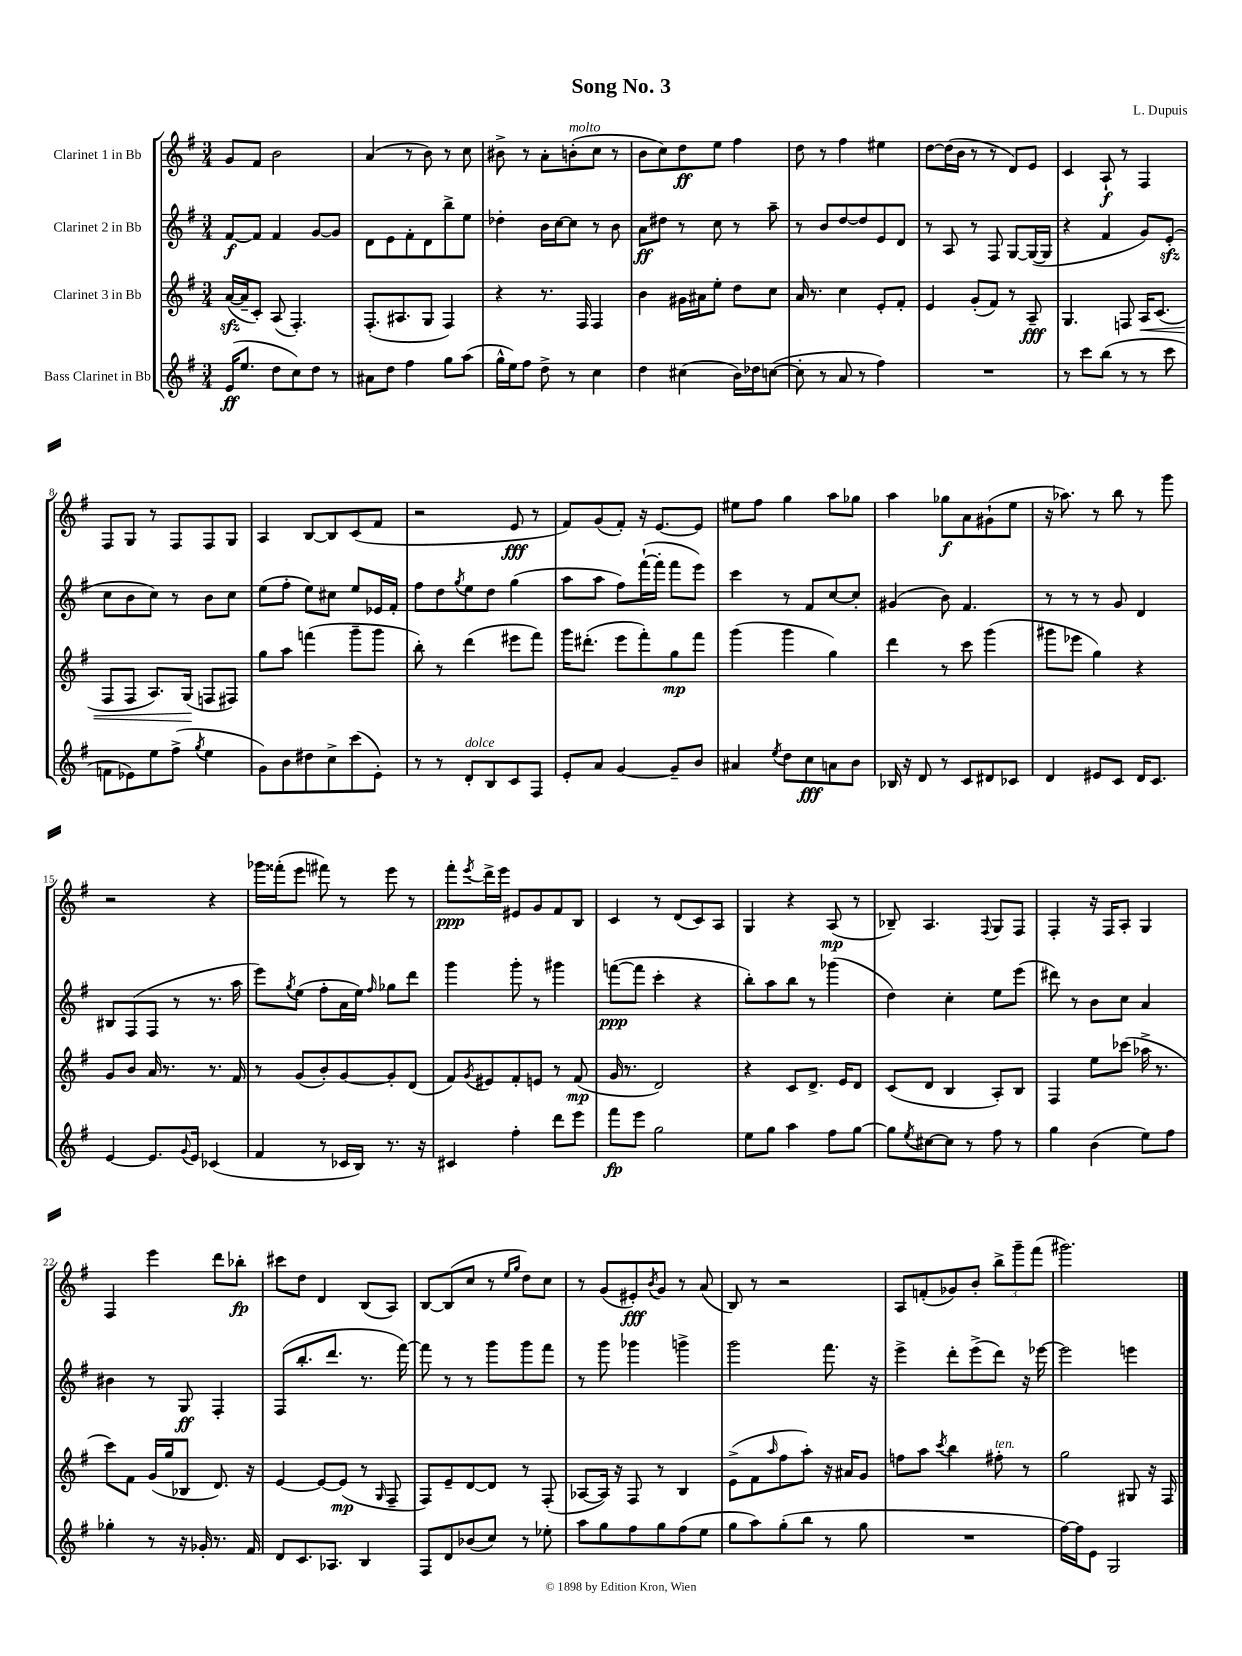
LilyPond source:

\header { title = "Song No. 3" composer = "L. Dupuis" }
<<
\new StaffGroup <<
\new Staff = "s0" \with { instrumentName = "Clarinet 1 in Bb" } {
    \clef treble \key g \major \numericTimeSignature \time 3/4
    g'8 fis'8 b'2 |
    a'4( r8 b'8) r8 c''8 |
    bis'8-> r8 a'8-. b'8-.^\markup { \italic "molto" }( c''8 r8 |
    b'8 c''8) d''8\ff e''8 fis''4 |
    d''8 r8 fis''4 eis''4 |
    d''8~ d''16( b'16 r8 r8 d'8) e'8 |
    c'4 a8-!\f r8 fis4 |
    fis8 g8 r8 fis8 fis8 g8 |
    a4 b8~ b8 c'8( fis'8 |
    r2 e'8\fff r8 |
    fis'8) g'8( fis'8-.) r16 e'8.~ e'8 |
    eis''8 fis''8 g''4 a''8 ges''8 |
    a''4 ges''8\f a'8 gis'8-!( e''8 |
    r16 aes''8.) r8 b''8 r8 g'''8 |
    r2 r4 |
    ges'''16 fisis'''16-.( e'''8 fis'''8) r8 e'''8 r8 |
    fis'''8-.\ppp \acciaccatura { e'''8 } d'''16-> e'''16 eis'8 g'8 fis'8 b8 |
    c'4 r8 d'8( c'8) a8 |
    g4 r4 a8\mp( r8 |
    bes8--) a4. \appoggiatura { fis8 } g8 fis8 |
    fis4-. r16 fis16 a8-. g4 |
    fis4 e'''4 d'''8 bes''8-.\fp |
    cis'''8 d''8 d'4 b8( a8) |
    b8~ b8( c''8 r8 \grace { e''16 g''16 } d''8) c''8 |
    r8 g'8( eis'8-.\fff) \acciaccatura { b'8 } g'8 r8 a'8( |
    b8) r8 r2 |
    a8 f'8-.( ges'8) b'8-. \tuplet 3/2 { b''8-> g'''8-- fis'''8( } |
    gis'''2.) \bar "|." |
}
\new Staff = "s1" \with { instrumentName = "Clarinet 2 in Bb" } {
    \clef treble \key g \major \numericTimeSignature \time 3/4
    fis'8~\f fis'8 fis'4 g'8~ g'8 |
    d'8 e'8 fis'8-. d'8 b''8-> e''8 |
    des''4-. b'16 c''16~ c''8 r8 b'8 |
    a'8\ff dis''8 r8 c''8 r8 a''8-- |
    r8 b'8 d''8~ d''8 e'8 d'8 |
    r8 a8 r8 fis8 g8~ g16~( g16 |
    r4 fis'4 g'8) e'8-.\sfz( |
    c''8 b'8 c''8) r8 b'8 c''8 |
    e''8( fis''8-. e''8) cis''8 e''8 ees'16 fis'16-. |
    fis''8 d''8 \acciaccatura { g''8 } e''8 d''8 g''4( |
    a''8 a''8 fis''8) fis'''16~-!( fis'''16-. fis'''8 e'''8) |
    c'''4 r8 fis'8 c''8~ c''8-. |
    gis'4( b'8) fis'4. |
    r8 r8 r8 g'8 d'4 |
    bis8 fis8( fis8 r8 r8. a''16 |
    e'''8) \acciaccatura { g''8 } e''8( fis''8-. a'16 e''16) \grace { fis''16 } ges''8 d'''8 |
    g'''4 g'''8-. r8 gis'''4 |
    f'''8~\ppp( f'''8 c'''4-. r4 |
    b''8-.) a''8 b''8 r8 ges'''4( |
    d''4) c''4-. e''8 e'''8( |
    dis'''8) r8 b'8 c''8 a'4 |
    bis'4 r8 g8\ff fis4-. |
    fis8( b''8.-. d'''8. r8. fis'''16~) |
    fis'''8 r8 r8 g'''8 g'''8 fis'''8 |
    r8 g'''8 ges'''4 g'''4-> |
    g'''2 fis'''8. r16 |
    e'''4-> d'''8-. e'''8->( d'''8) r16 ees'''16~ |
    ees'''2 e'''4 \bar "|." |
}
\new Staff = "s2" \with { instrumentName = "Clarinet 3 in Bb" } {
    \clef treble \key g \major \numericTimeSignature \time 3/4
    a'16~\sfz( a'16-- c'8-.) a8( fis4.-.) |
    fis8.-.( ais8. g8 fis4) |
    r4 r8. fis16 fis4 |
    b'4 gis'16 ais'16 e''8-. d''8 c''8 |
    a'16 r8. c''4 e'8-. fis'8-. |
    e'4 g'8-.( fis'8) r8 a8--\fff |
    g4. f8 a16\< c'8.( |
    fis8 fis8 a8.) g16\!( f8 fis8) |
    g''8 a''8 f'''4( g'''8-- g'''8 |
    b''8-.) r8 d'''4( eis'''8 fis'''8) |
    g'''16 dis'''8.-.( e'''8 fis'''8-.) g''8\mp fis'''8 |
    g'''4( g'''4 g''4) |
    d'''4 r8 c'''8 g'''4( |
    gis'''8 ees'''8 g''4) r4 |
    g'8 b'8 a'16 r8. r8. fis'16 |
    r8 g'8( b'8-.) g'8~ g'8-. d'8( |
    fis'8) \acciaccatura { g'8 } eis'8 fis'8-. e'8 r8 fis'8\mp( |
    g'16 r8. d'2) |
    r4 c'8 d'8.-> e'16 d'8 |
    c'8( d'8 b4 a8-.) b8 |
    fis4 e''8 ces'''8( aes''16-> r8. |
    c'''8) fis'8 g'16( g''16 bes8 d'8.) r16 |
    e'4~ e'8~ e'8\mp( r8 \grace { g16 } fis8-- |
    fis8) e'8-- d'8~ d'8 r8 fis8-.( |
    aes8~ aes16) r16 fis8 r8 b4 |
    e'8->( fis'8 \grace { a''16 } fis''8 a''8-.) r16 ais'16 g'8 |
    f''8 a''8 \acciaccatura { c'''8 } b''4 fis''8-.^\markup { \italic "ten." } r8 |
    g''2 gis8 r16 fis16 \bar "|." |
}
\new Staff = "s3" \with { instrumentName = "Bass Clarinet in Bb" } {
    \clef treble \key g \major \numericTimeSignature \time 3/4
    e'16\ff( e''8. d''8 c''8) d''8 r8 |
    ais'8 d''8 fis''4 g''8 a''8( |
    g''16-^ e''16) fis''8 d''8-> r8 c''4 |
    d''4 cis''4( b'16) des''16 c''8~( |
    c''8-. r8 a'8 r8 fis''4) |
    R2. |
    r8 c'''8 b''8( r8 r8 c'''8 |
    f'8 ees'8) e''8 fis''8->( \acciaccatura { g''8 } e''4 |
    g'8) b'8 dis''8 c''8-> c'''8( e'8-.) |
    r8 r8 d'8-.^\markup { \italic "dolce" } b8 c'8 fis8 |
    e'8-. a'8 g'4~ g'8-- b'8 |
    ais'4 \acciaccatura { e''8 } d''8 c''8\fff a'8 b'8 |
    bes16 r16 d'8 r8 c'8 dis'8 ces'8 |
    d'4 eis'8 c'8 d'16 c'8. |
    e'4~ e'8. \appoggiatura { g'8 } e'16 ces'4( |
    fis'4 r8 ces'16 b16) r8. r16 |
    cis'4 fis''4-. d'''8 e'''8 |
    fis'''8\fp e'''8 g''2 |
    e''8 g''8 a''4 fis''8 g''8~ |
    g''8 \acciaccatura { e''8 } cis''8~ cis''8 r8 fis''8 r8 |
    g''4 b'4( e''8) fis''8 |
    ges''4-. r8 r16 ges'16-. r8. fis'16 |
    d'8 c'8. aes8. b4 |
    fis8 d'8 bes'8( c''8) r8 ees''8-. |
    a''8 g''8 fis''8 g''8 fis''8( e''8 |
    g''8 a''8) g''8-.( b''8 r8 g''8 |
    R2. |
    fis''16~) fis''16 e'8 g2 \bar "|." |
}
>>
>>
